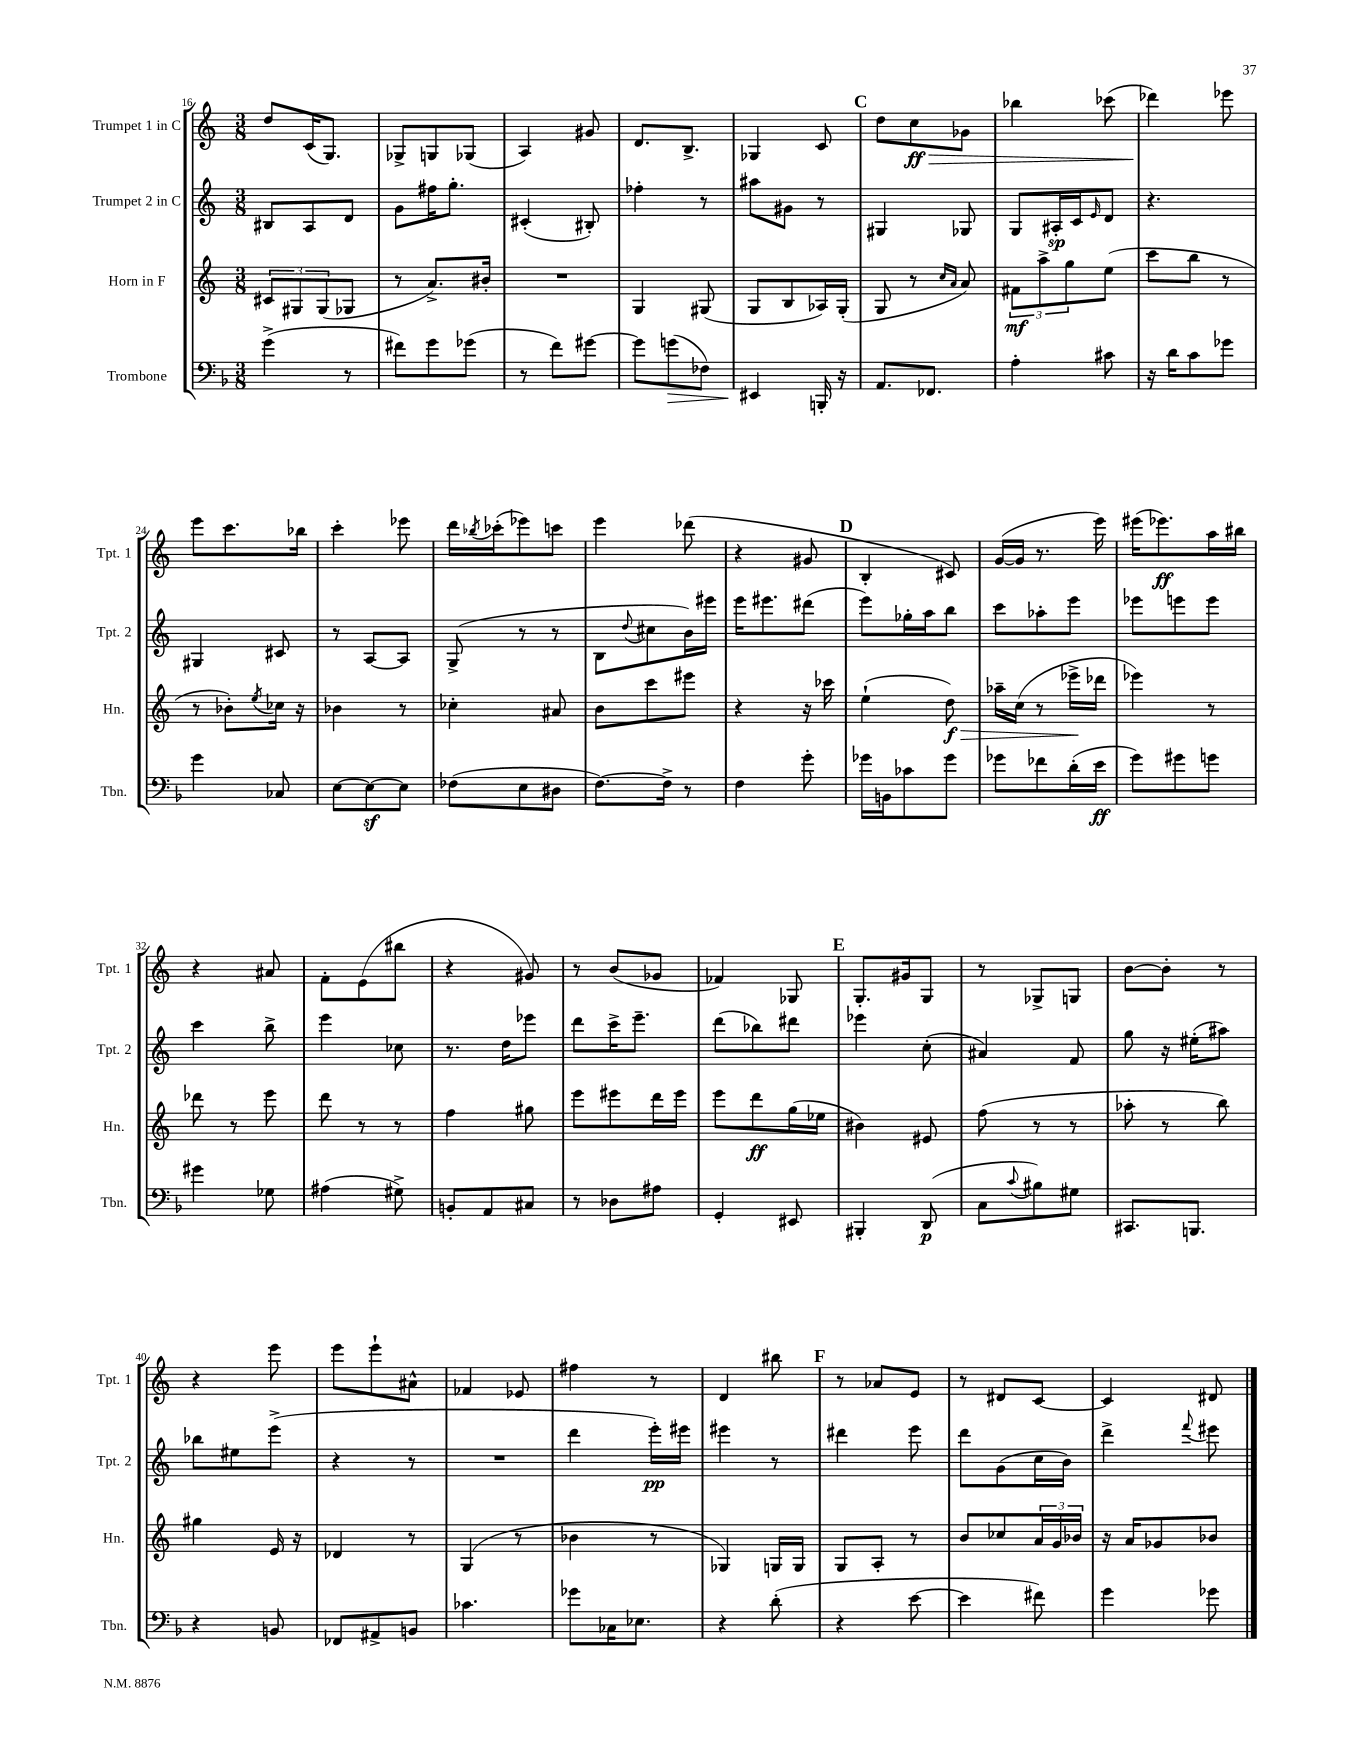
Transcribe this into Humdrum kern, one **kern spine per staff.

**kern	**kern	**kern	**kern
*staff4	*staff3	*staff2	*staff1
*clefF4	*clefG2	*clefG2	*clefG2
*k[b-]	*k[]	*k[]	*k[]
*M3/8	*M3/8	*M3/8	*M3/8
(4g^	12c#	8B#	8dd
.	12G#	.	.
.	.	8A	(16c
.	(12G#	.	.
.	.	.	8.G)
8r	8G-	8d	.
=	=	=	=
8f#)	8r	8g	8G-^
8g	8.a^)	16ff#	8G
.	.	8.gg'	.
(8g-	.	.	(8G-
.	16b#'	.	.
=	=	=	=
8r	4.r	(4c#'	4A)
8f)	.	.	.
[8g#	.	8B#')	8g#
=	=	=	=
8g#]	4G	4ff-'	8.d
(8g	.	.	.
.	.	.	8.B^
8F-)	(8G#	8r	.
=	=	=	=
4EE#	8G	8aa#	4G-
.	8B	8g#	.
16BBB'	16A-)	8r	8c
16r	(16G'	.	.
=	=	=	=
8.AA	8G	4G#	8dd
.	8r	.	8cc
8.FF-	.	.	.
.	16qqcc	.	.
.	16qqa	.	.
.	8a)	8G-	8g-
=	=	=	=
4A'	12f#	8G	4bb-
.	12aa^	.	.
.	.	16A#'	.
.	12gg	.	.
.	.	16c	.
.	.	16qqe	.
8c#	(8ee	8d	(8ccc-
=	=	=	=
16r	8ccc	4.r	4ddd-)
16d	.	.	.
8c	8bb	.	.
8g-	8r	.	8eee-
=	=	=	=
4g	8r	4G#	8eee
.	8b-')	.	8.ccc
.	8qee	.	.
8C-	16cc-	8c#	.
.	16r	.	16bb-
=	=	=	=
[8E	4b-	8r	4ccc'
8E_	.	[8A	.
8E]	8r	8A]	8eee-
=	=	=	=
(8F-	4cc-'	(8G^	16ddd
.	.	.	8qbb-
.	.	.	(16ccc-'
8E	.	8r	8eee-)
8D#	8a#	8r	8ccc
=	=	=	=
[8.F)	8b	8B	4eee
.	.	8qqdd	.
.	8ccc	8cc#	.
16F^]	.	.	.
8r	8eee#	16b)	(8ddd-
.	.	16eee#	.
=	=	=	=
4F	4r	16eee	4r
.	.	8.eee#	.
8g'	16r	(8ddd#	8g#
.	16ccc-	.	.
=	=	=	=
16g-	(4ee`	8eee)	4B'
16BB	.	.	.
8c-	.	16gg-'	.
.	.	16aa	.
8g-	8dd)	8bb	8c#)
=	=	=	=
8g-	16aa-~	8ccc	([16g
.	(16cc	.	16g]
8f-	8r	8aa-'	8.r
(16d'	16eee-^	8eee	.
16e	16ddd-	.	16eee)
=	=	=	=
8g)	4eee-)	8eee-	(16eee#
.	.	.	8.eee-)
8g#	.	8eee	.
8g	8r	8eee	16aa
.	.	.	16bb#
=	=	=	=
4g#	8ddd-	4ccc	4r
.	8r	.	.
8G-	8eee	8bb^	8a#
=	=	=	=
(4A#	8ddd	4eee	8f'
.	8r	.	(8e
8G#^)	8r	8cc-	8bb#
=	=	=	=
8BB'	4ff	8.r	4r
8AA	.	.	.
.	.	16dd	.
8C#	8gg#	8eee-	8g#)
=	=	=	=
8r	8eee	8ddd	8r
8D-	8eee#	16ccc^	(8b
.	.	8.eee~	.
8A#	16ddd	.	8g-
.	16eee#	.	.
=	=	=	=
4GG'	8eee	(8ddd	4f-)
.	8ddd	8bb-)	.
8EE#	(16gg	8ddd#	8G-
.	16ee-	.	.
=	=	=	=
4BBB#'	4b#)	4eee-	8.G'
.	.	.	16g#
(8DD	8e#	(8cc'	8G
=	=	=	=
8C	(8ff	4a#)	8r
8qqc	.	.	.
8B#)	8r	.	8G-^
8G#	8r	8f	8G
=	=	=	=
8.CC#	8aa-'	8gg	[8b
.	8r	16r	8b']
8.BBB	.	(16ee#'	.
.	8bb)	8aa#)	8r
=	=	=	=
4r	4gg#	8bb-	4r
.	.	8ee#	.
8BB	16e	(8eee^	8eee
.	16r	.	.
=	=	=	=
8FF-	4d-	4r	8eee
8AA#^	.	.	8eee`
8BB	8r	8r	8a#^^
=	=	=	=
4.c-	(4G	4.r	4f-
.	8r	.	8e-
=	=	=	=
8g-	4b-	4ddd	4ff#
16C-	.	.	.
8.E-	.	.	.
.	8r	16eee')	8r
.	.	16eee#	.
=	=	=	=
4r	4G-)	4eee#	4d
(8d'	16G	8r	8bb#
.	16G	.	.
=	=	=	=
4r	8G	4ddd#	8r
.	8A'	.	8a-
[8e	8r	8eee	8e
=	=	=	=
4e]	8b	8ddd	8r
.	8cc-	(8g	8d#
8f#)	24a	16cc	[8c
.	24g	.	.
.	.	16b)	.
.	24b-	.	.
=	=	=	=
4g	16r	4ddd^	4c]
.	16a	.	.
.	8g-	.	.
.	.	8qqfff	.
8g-	8b-	8eee#	8d#
==	==	==	==
*-	*-	*-	*-
